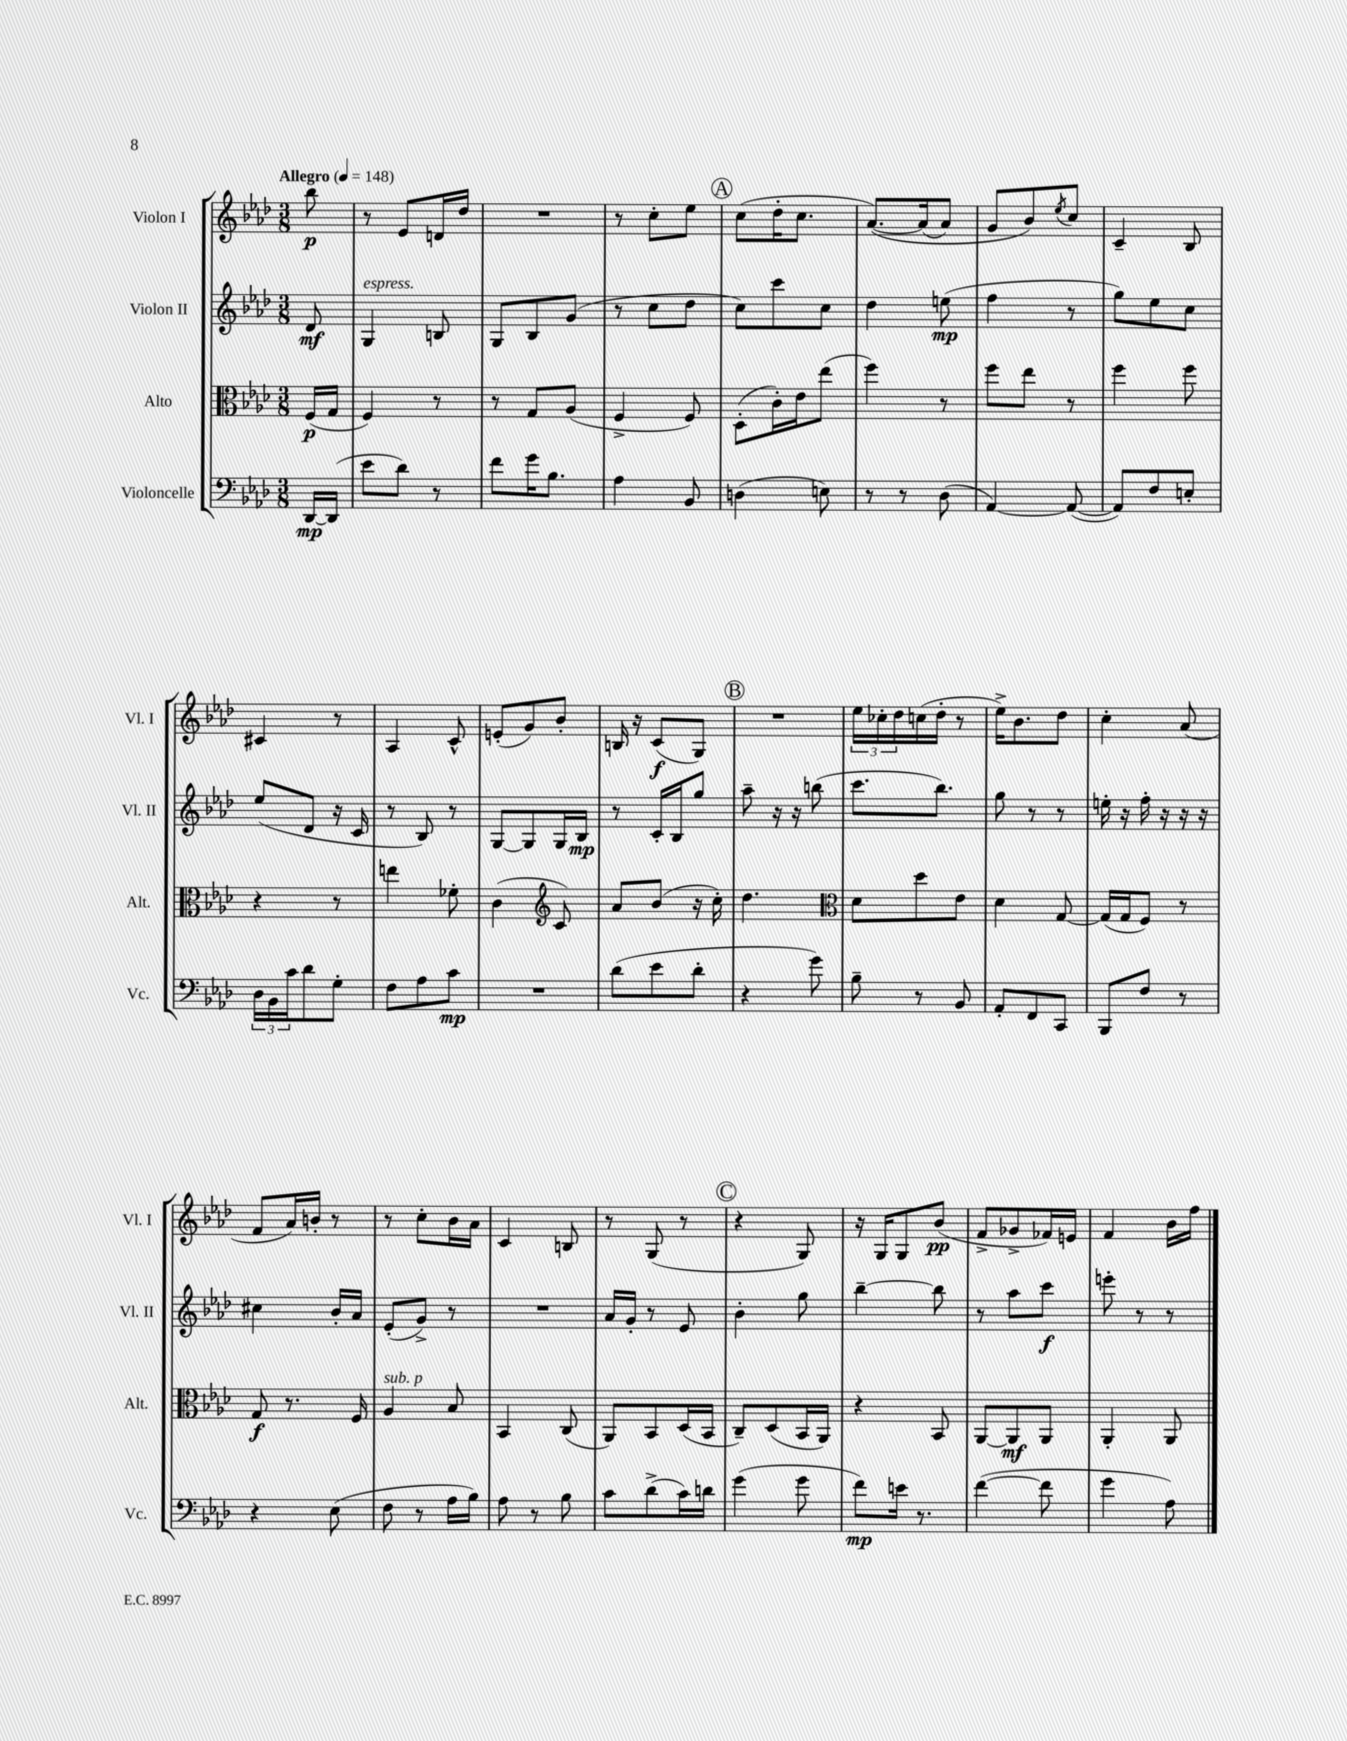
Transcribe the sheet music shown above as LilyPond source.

<<
\new StaffGroup <<
\new Staff = "s0" \with { instrumentName = "Violon I" shortInstrumentName = "Vl. I" } {
    \clef treble \key aes \major \numericTimeSignature \time 3/8 \partial 8 \tempo "Allegro" 4 = 148
    bes''8\p |
    r8 ees'8 d'16 des''16 |
    R4. |
    r8 c''8-. ees''8 |
    \mark \markup { \circle "A" } c''8( des''16-. c''8. |
    aes'8.~)\( aes'16( aes'8) |
    g'8 bes'8\) \acciaccatura { ees''8 } c''8 |
    c'4-- bes8 |
    cis'4 r8 |
    aes4 c'8-^ |
    e'8-.( g'8) bes'8-. |
    b16 r16 c'8\f( g8) |
    \mark \markup { \circle "B" } R4. |
    \tuplet 3/2 { ees''16 ces''16-. des''16 } c''16( des''16-. r8 |
    ees''16->) bes'8. des''8 |
    c''4-. aes'8( |
    f'8 aes'16) b'16-. r8 |
    r8 c''8-. bes'16 aes'16 |
    c'4 b8 |
    r8 g8( r8 |
    \mark \markup { \circle "C" } r4 g8) |
    r16 g16 g8 bes'8\pp( |
    f'8-> ges'8-> fes'16) e'16 |
    f'4 bes'16 f''16 \bar "|." |
}
\new Staff = "s1" \with { instrumentName = "Violon II" shortInstrumentName = "Vl. II" } {
    \clef treble \key aes \major \numericTimeSignature \time 3/8 \partial 8
    des'8\mf |
    g4^\markup { \italic "espress." } b8 |
    g8 bes8 g'8( |
    r8 c''8 des''8 |
    \mark \markup { \circle "A" } c''8) c'''8 c''8 |
    des''4 e''8\mp( |
    f''4 r8 |
    g''8) ees''8 c''8 |
    ees''8( des'8 r16 c'16 |
    r8 bes8) r8 |
    g8~ g8 g16 bes16\mp |
    r8 c'16-. bes16 g''8 |
    \mark \markup { \circle "B" } aes''8-- r16 r16 b''8( |
    c'''8. bes''8.) |
    g''8 r8 r8 |
    e''16-. r16 f''16-. r16 r16 r16 |
    cis''4 bes'16-. aes'16 |
    ees'8-.( g'8->) r8 |
    R4. |
    aes'16 g'16-. r8 ees'8 |
    \mark \markup { \circle "C" } bes'4-. g''8 |
    bes''4~-- bes''8 |
    r8 aes''8 c'''8\f |
    e'''8-. r8 r8 \bar "|." |
}
\new Staff = "s2" \with { instrumentName = "Alto" shortInstrumentName = "Alt." } {
    \clef alto \key aes \major \numericTimeSignature \time 3/8 \partial 8
    f16\p( g16 |
    f4) r8 |
    r8 g8 aes8( |
    f4-> f8) |
    \mark \markup { \circle "A" } des8-.( c'16-.) ees'16 ees''8( |
    f''4) r8 |
    f''8 ees''8 r8 |
    f''4 f''8 |
    r4 r8 |
    e''4 fes'8-. |
    c'4( \clef treble c'8) |
    aes'8 bes'8( r16 c''16-.) |
    \mark \markup { \circle "B" } des''4. |
    \clef alto des'8 des''8 ees'8 |
    des'4 g8~ |
    g16( g16 f8) r8 |
    g8\f r8. f16 |
    aes4^\markup { \italic "sub. p" } bes8 |
    bes,4 c8( |
    aes,8) bes,8 des16( bes,16 |
    \mark \markup { \circle "C" } c8--) des8( bes,16 aes,16) |
    r4 bes,8 |
    aes,8~ aes,8\mf aes,8 |
    aes,4-. aes,8 \bar "|." |
}
\new Staff = "s3" \with { instrumentName = "Violoncelle" shortInstrumentName = "Vc." } {
    \clef bass \key aes \major \numericTimeSignature \time 3/8 \partial 8
    des,16~\mp des,16( |
    ees'8 des'8) r8 |
    f'8 g'16 bes8. |
    aes4 bes,8 |
    \mark \markup { \circle "A" } d4( e8) |
    r8 r8 des8( |
    aes,4~) aes,8~( |
    aes,8) f8 e8-. |
    \tuplet 3/2 { des16 bes,16 c'16 } des'8 g8-. |
    f8 aes8 c'8\mp |
    R4. |
    des'8( ees'8 des'8-. |
    \mark \markup { \circle "B" } r4 g'8) |
    bes8-- r8 bes,8 |
    aes,8-. f,8 c,8 |
    bes,,8 f8 r8 |
    r4 ees8( |
    f8 r8 aes16 bes16) |
    aes8 r8 bes8 |
    c'8 des'8->( c'16) d'16 |
    \mark \markup { \circle "C" } g'4( g'8 |
    f'8\mp) e'16 r8. |
    f'4~( f'8 |
    g'4 aes8) \bar "|." |
}
>>
>>
\layout { \context { \Score \remove "Bar_number_engraver" } }
